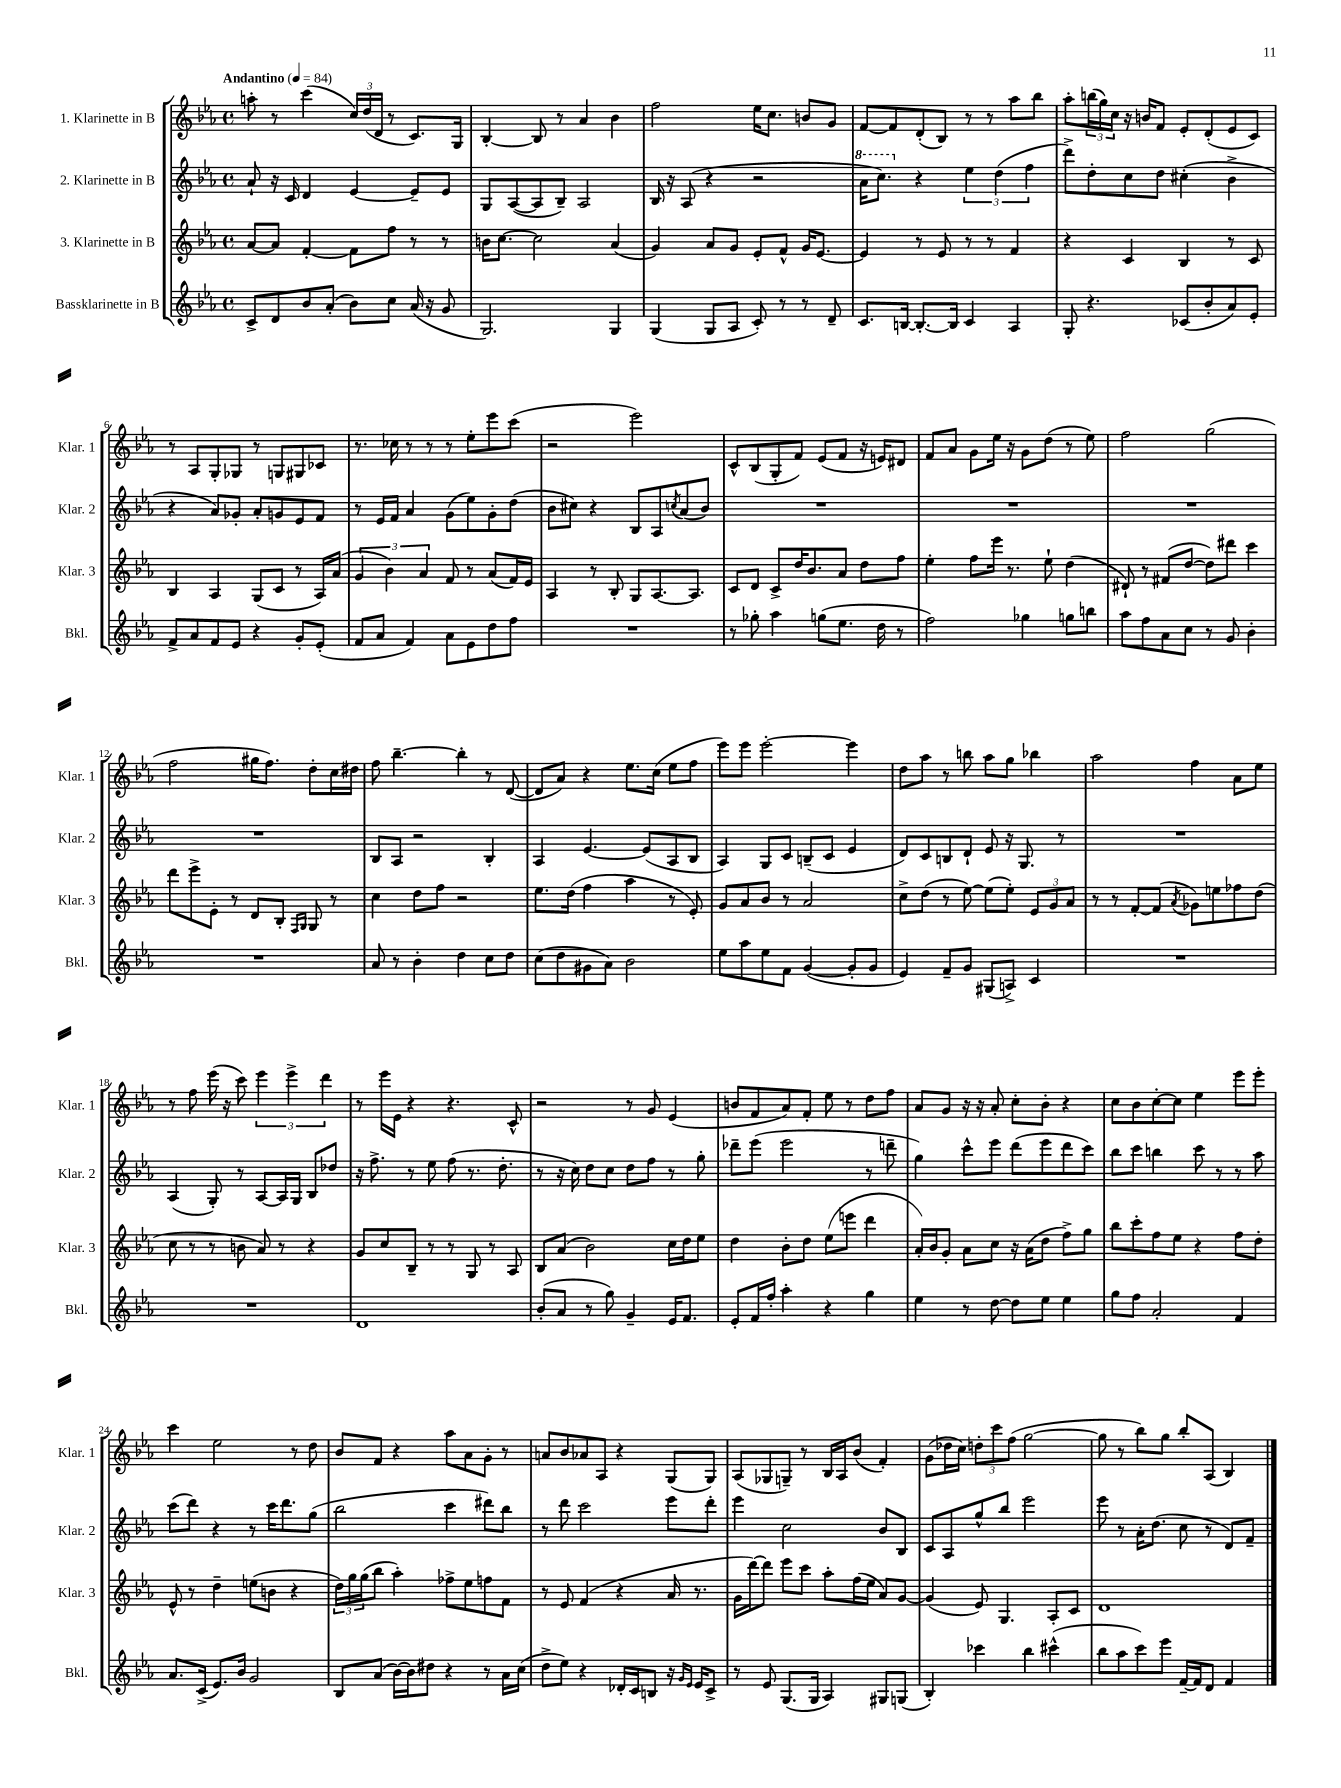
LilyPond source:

<<
\new StaffGroup <<
\new Staff = "s0" \with { instrumentName = "1. Klarinette in B" shortInstrumentName = "Klar. 1" } {
    \clef treble \key ees \major \defaultTimeSignature \time 4/4 \tempo "Andantino" 4 = 84
    a''8-. r8 c'''4( \tuplet 3/2 { c''16) d''16( d'16 } r8 c'8.) g16 |
    bes4~-. bes8 r8 aes'4 bes'4 |
    f''2 ees''16 c''8. b'8 g'8 |
    f'8~ f'8 d'8-.( bes8) r8 r8 aes''8 bes''8 |
    aes''8-. \tuplet 3/2 { b''16( g''16) c''16 } r16 b'16 f'8 ees'8-. d'8-.( ees'8 c'8) |
    r8 aes8 g8-. ges8 r8 g8 gis8 ces'8 |
    r8. ces''16 r8 r8 r8 ees''8-. ees'''8 c'''8( |
    r2 ees'''2) |
    c'8-^ bes8( g8-. f'8) ees'8( f'8 r16 e'16) dis'8 |
    f'8 aes'8 g'8 ees''16 r16 g'8 d''8( r8 ees''8) |
    f''2 g''2( |
    f''2 gis''16 f''8.) d''8-. c''16 dis''16 |
    f''8 bes''4.~-- bes''4-. r8 d'8~( |
    d'8 aes'8) r4 ees''8. c''16( ees''8 f''8 |
    ees'''8) ees'''8 ees'''2~-. ees'''4 |
    d''8 aes''8 r8 b''8 aes''8 g''8 bes''4 |
    aes''2 f''4 aes'8 ees''8 |
    r8 f''8 ees'''16( r16 c'''8) \tuplet 3/2 { ees'''4 ees'''4-> d'''4 } |
    r8 ees'''16 ees'16 r4 r4. c'8-^ |
    r2 r8 g'8 ees'4( |
    b'8 f'8 aes'8) f'8-. ees''8 r8 d''8 f''8 |
    aes'8 g'8 r16 r16 aes'8-. c''8-. bes'8-. r4 |
    c''8 bes'8 c''8~-. c''8 ees''4 ees'''8 ees'''8-. |
    c'''4 ees''2 r8 d''8 |
    bes'8 f'8 r4 aes''8 aes'8 g'8-. r8 |
    a'8 bes'8 aes'8 aes8 r4 g8( g8) |
    aes8( ges8 g8--) r8 bes16 aes16 bes'8( f'4-.) |
    g'8( des''16 c''16) \tuplet 3/2 { d''8-. c'''8 f''8( } g''2~ |
    g''8 r8 bes''8) g''8 bes''8-. aes8( bes4) \bar "|." |
}
\new Staff = "s1" \with { instrumentName = "2. Klarinette in B" shortInstrumentName = "Klar. 2" } {
    \clef treble \key ees \major \defaultTimeSignature \time 4/4
    aes'8-! r16 c'16 d'4 ees'4~ ees'8-- ees'8 |
    g8 aes8~( aes8 bes8--) aes2 |
    bes16 r16 aes8( r4 r2 |
    \ottava #1 aes''16 c'''8.) \ottava #0 r4 \tuplet 3/2 { ees''4 d''4( f''4 } |
    d'''8->) d''8-. c''8 d''8 cis''4-.( bes'4-> |
    r4 aes'8) ges'8-. aes'8-. g'8 ees'8 f'8 |
    r8 ees'16 f'16 aes'4 g'8( ees''8) g'8-. d''8( |
    bes'8 cis''8) r4 bes8 aes8 \acciaccatura { c''8 } aes'8( bes'8) |
    R1 |
    R1 |
    R1 |
    R1 |
    bes8 aes8 r2 bes4-. |
    aes4 ees'4.~ ees'8( aes8 bes8 |
    aes4) g8 c'8 b8--( c'8 ees'4 |
    d'8) c'8 b8 d'8-! ees'8 r16 g8. r8 |
    R1 |
    aes4( g8-.) r8 aes8~ aes16 g16 bes8 des''8 |
    r16 f''8.-> r8 ees''8 f''8( r8. d''8.-. |
    r8 r16 c''16) d''8 c''8 d''8 f''8 r8 g''8-. |
    des'''8-- ees'''8( ees'''2 r8 d'''8-- |
    g''4) c'''8-^ ees'''8 d'''8( ees'''8 d'''8 c'''8) |
    bes''8 c'''8 b''4 c'''8 r8 r8 aes''8 |
    c'''8( d'''8) r4 r8 c'''16 d'''8. g''8( |
    bes''2 c'''4 dis'''8) bes''8 |
    r8 d'''8 c'''2 ees'''8 d'''8-. |
    ees'''4 c''2 bes'8 bes8 |
    c'8 aes8 g''8-^ bes''8 ees'''2 |
    ees'''8 r8 aes'16-. d''8.( c''8 r8 d'8) f'8-- \bar "|." |
}
\new Staff = "s2" \with { instrumentName = "3. Klarinette in B" shortInstrumentName = "Klar. 3" } {
    \clef treble \key ees \major \defaultTimeSignature \time 4/4
    aes'8~ aes'8 f'4~-. f'8 f''8 r8 r8 |
    b'16 c''8.~ c''2 aes'4( |
    g'4) aes'8 g'8 ees'8-. f'8-^ g'16 ees'8.~ |
    ees'4 r8 ees'8 r8 r8 f'4 |
    r4 c'4 bes4 r8 c'8 |
    bes4 aes4 g8( c'8 r8 aes16) aes'16( |
    \tuplet 3/2 { g'4 bes'4) aes'4 } f'8 r8 aes'8( f'16) ees'16 |
    aes4 r8 bes8-. g8 aes8.~ aes8. |
    c'8 d'8 c'8-> d''16 bes'8. aes'8 d''8 f''8 |
    ees''4-. f''8 ees'''16 r8. ees''8-! d''4( |
    dis'8-!) r8 fis'8( d''8~ d''8) dis'''8 c'''4 |
    d'''8 ees'''8-> ees'8-. r8 d'8 bes8-. \grace { f16 g16 } g8 r8 |
    c''4 d''8 f''8 r2 |
    ees''8. d''16( f''4 aes''4 r8 ees'8-.) |
    g'8 aes'8 bes'8 r8 aes'2 |
    c''8-> d''8( r8 ees''8~) ees''8( ees''8-.) \tuplet 3/2 { ees'8 g'8 aes'8 } |
    r8 r8 f'8~-. f'8( \acciaccatura { aes'8 } ges'8) e''8 fes''8 d''8( |
    c''8 r8 r8 b'8 aes'8) r8 r4 |
    g'8 c''8 bes8-- r8 r8 g8 r8 aes8 |
    bes8 aes'8( bes'2) c''16 d''16 ees''8 |
    d''4 bes'8-. d''8 ees''8( e'''8 d'''4 |
    aes'16-.) bes'16 g'8-. aes'8 c''8 r16 aes'16( d''8 f''8->) g''8 |
    bes''8 c'''8-. f''8 ees''8 r4 f''8 d''8-. |
    ees'8-^ r8 d''4-- e''8( b'8 r4 |
    \tuplet 3/2 { d''16) g''16 g''16( } bes''8 aes''4-.) fes''8-> ees''8 f''8 f'8 |
    r8 ees'8 f'4( r4 aes'16 r8. |
    g'16 d'''16~) d'''8 ees'''8 c'''8 aes''8-. f''16( ees''16 aes'8) g'8~ |
    g'4( ees'8) g4. aes8-. c'8 |
    d'1 \bar "|." |
}
\new Staff = "s3" \with { instrumentName = "Bassklarinette in B" shortInstrumentName = "Bkl." } {
    \clef treble \key ees \major \defaultTimeSignature \time 4/4
    c'8-> d'8 bes'8 aes'8-.( bes'8) c''8 aes'16( r16 g'8 |
    g2.) g4 |
    g4( g8 aes8 c'8-.) r8 r8 d'8-- |
    c'8. b16~ b8.~-. b16 c'4 aes4 |
    g8-. r4. ces'8( bes'8-. aes'8) ees'8-. |
    f'8-> aes'8 f'8 ees'8 r4 g'8-. ees'8-.( |
    f'8 aes'8 f'4) aes'8 ees'8 d''8 f''8 |
    R1 |
    r8 ges''8-. aes''4 g''8( ees''8. d''16 r8 |
    f''2) ges''4 g''8 b''8 |
    aes''8 f''8 aes'8 c''8 r8 g'8 bes'4-. |
    R1 |
    aes'8 r8 bes'4-. d''4 c''8 d''8 |
    c''8( d''8 gis'8 aes'8) bes'2 |
    ees''8 aes''8 ees''8 f'8 g'4~( g'8-. g'8 |
    ees'4) f'8-- g'8 gis8( a8->) c'4 |
    R1 |
    R1 |
    d'1 |
    bes'8-.( aes'8 r8 g''8) g'4-- ees'16 f'8. |
    ees'8-. f'16 f''16-. aes''4-. r4 g''4 |
    ees''4 r8 d''8~ d''8 ees''8 ees''4 |
    g''8 f''8 aes'2-. f'4 |
    aes'8. c'16->( ees'8.) bes'16 g'2 |
    bes8 aes'8( bes'16~) bes'16 dis''8 r4 r8 aes'16 c''16( |
    d''8-> ees''8) r4 des'16-. c'16 b8 r16 \grace { g'16 ees'16 } ees'16 c'8-> |
    r8 ees'8 g8.( g16 aes4) gis8 g8( |
    bes4-.) ces'''4 bes''4 cis'''4-^( |
    bes''8 aes''8 c'''8) ees'''8 f'16~-- f'16 d'8 f'4 \bar "|." |
}
>>
>>
